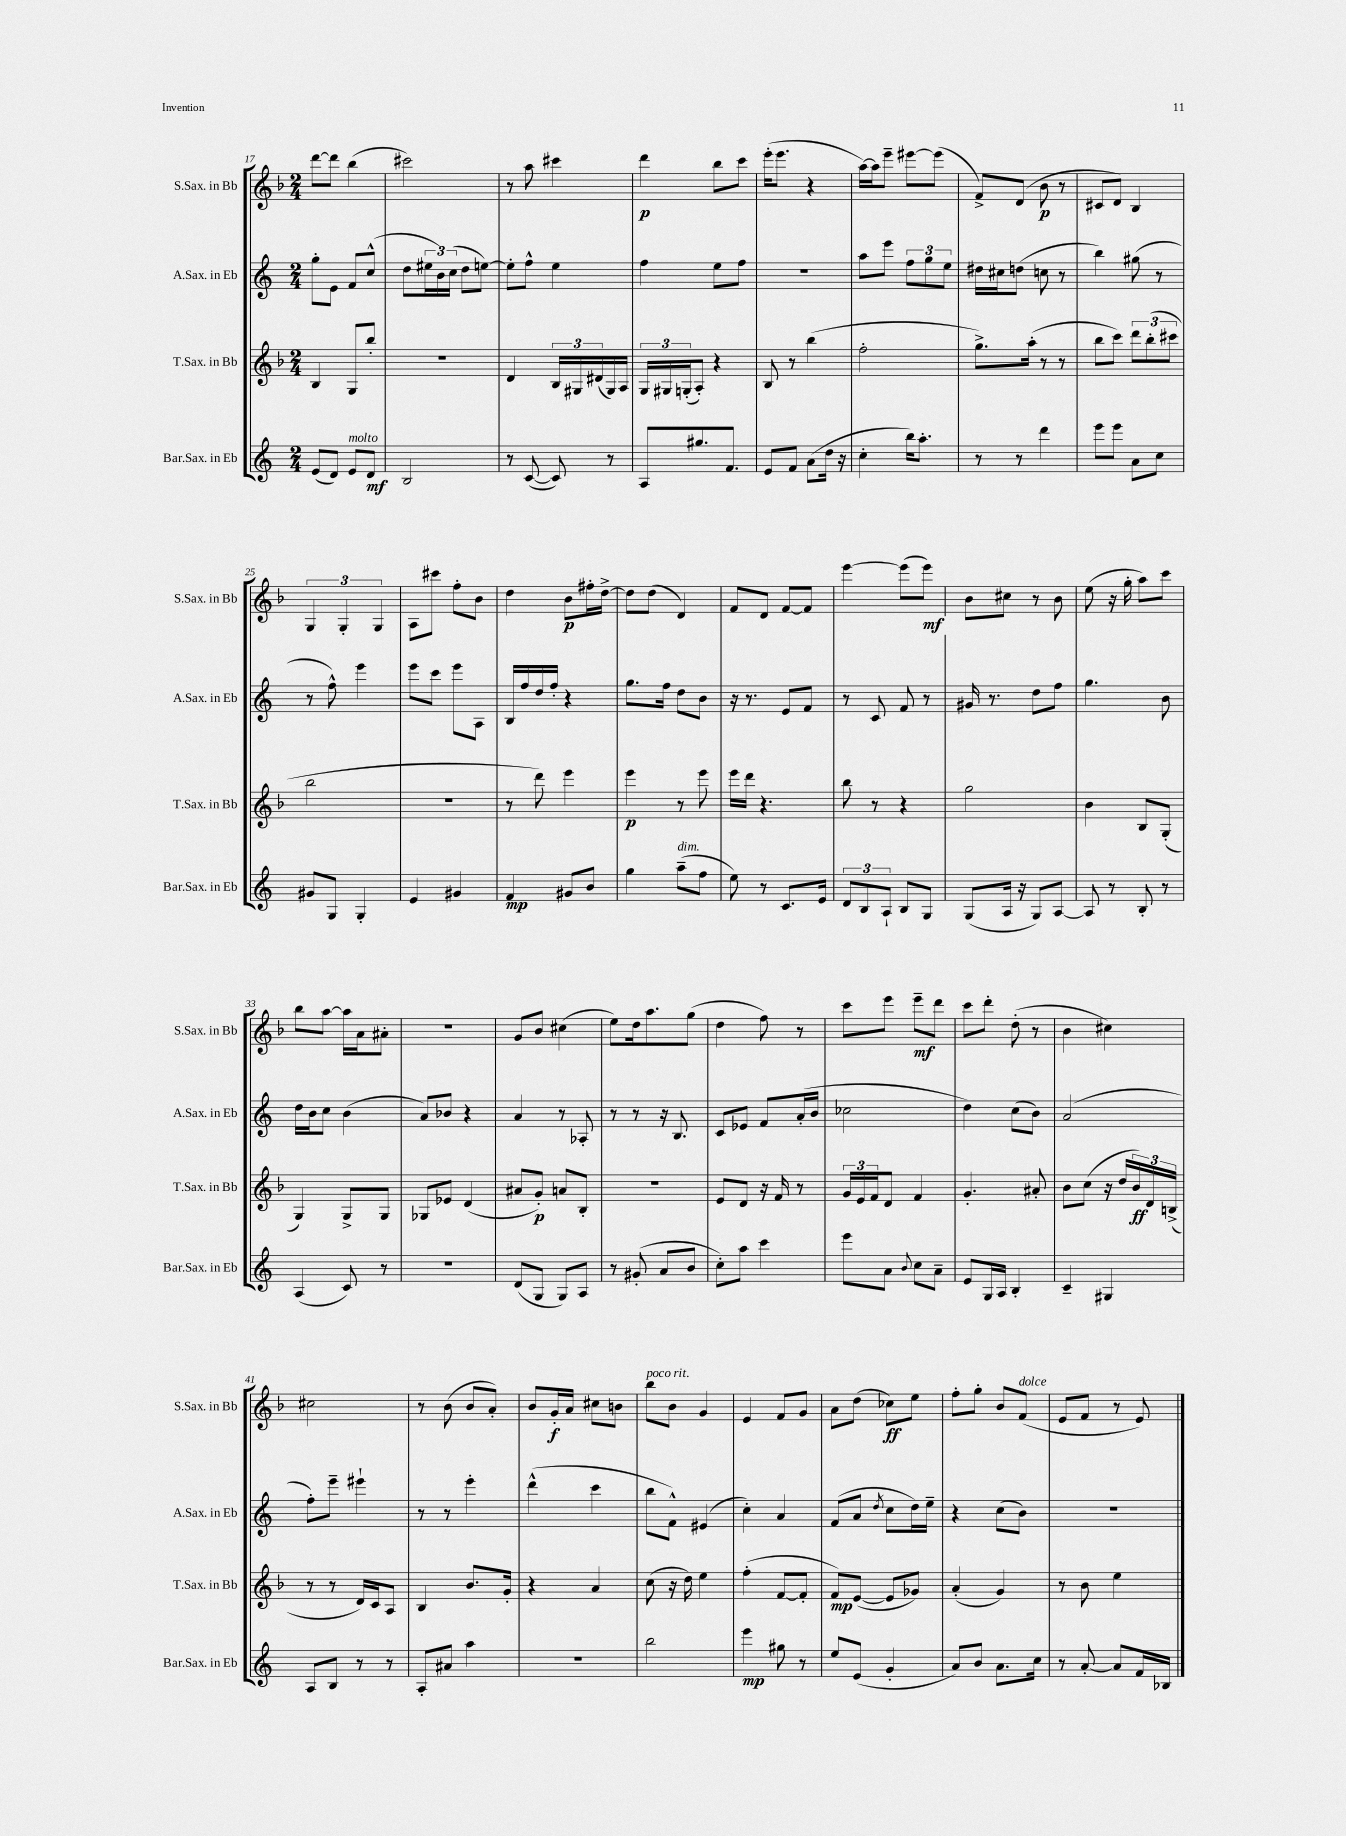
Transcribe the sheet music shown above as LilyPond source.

<<
\new StaffGroup <<
\new Staff = "s0" \with { instrumentName = "S.Sax. in Bb" shortInstrumentName = "S.Sax. in Bb" } {
    \clef treble \key f \major \numericTimeSignature \time 2/4
    d'''8~ d'''8 bes''4( |
    cis'''2) |
    r8 a''8 cis'''4 |
    d'''4\p bes''8 c'''8 |
    e'''16-.( e'''8. r4 |
    a''16~) a''16 e'''8-- eis'''8~ eis'''8( |
    f'8->) d'8( bes'8\p r8 |
    cis'8 d'8) bes4 |
    \tuplet 3/2 { g4 g4-. g4 } |
    a8 cis'''8 f''8-. bes'8 |
    d''4 bes'8\p fis''16-. d''16~-> |
    d''8 d''8( d'4) |
    f'8 d'8 f'8~ f'8 |
    e'''4~ e'''8( e'''8\mf) |
    bes'8 cis''8 r8 bes'8 |
    e''8( r16 g''16-. a''8) c'''8 |
    bes''8 a''8~ a''16 a'16 ais'8-. |
    r2 |
    g'8 bes'8 cis''4( |
    e''8) d''16 a''8. g''8( |
    d''4 f''8) r8 |
    c'''8 e'''8 e'''8--\mf d'''8 |
    c'''8 d'''8-. d''8-.( r8 |
    bes'4 cis''4) |
    cis''2 |
    r8 bes'8( bes'8 a'8-.) |
    bes'8 g'16-.\f a'16 cis''8 b'8 |
    bes''8^\markup { \italic "poco rit." } bes'8 g'4 |
    e'4 f'8 g'8 |
    a'8 d''8( ces''8\ff) e''8 |
    f''8-. g''8-. bes'8 f'8^\markup { \italic "dolce" }( |
    e'8 f'8 r8 e'8) \bar "|." |
}
\new Staff = "s1" \with { instrumentName = "A.Sax. in Eb" shortInstrumentName = "A.Sax. in Eb" } {
    \clef treble \key c \major \numericTimeSignature \time 2/4
    g''8-. e'8 f'8 c''8-^( |
    d''8 \tuplet 3/2 { eis''16 b'16) c''16( } d''8 e''8~) |
    e''8-. f''8-^ e''4 |
    f''4 e''8 f''8 |
    R2 |
    a''8 e'''8 \tuplet 3/2 { f''8 g''8 e''8 } |
    dis''16 cis''16 d''8( c''8 r8 |
    b''4) gis''8( r8 |
    r8 f''8-^) e'''4 |
    e'''8 c'''8 e'''8 a8 |
    b16 f''16 d''16 f''16-. r4 |
    g''8. f''16 d''8 b'8 |
    r16 r8. e'8 f'8 |
    r8 c'8 f'8 r8 |
    gis'16 r8. d''8 f''8 |
    g''4. b'8 |
    d''16 b'16 c''8 b'4( |
    a'8) bes'8 r4 |
    a'4 r8 aes8-. |
    r8 r8 r16 b8. |
    c'8 ees'8 f'8 a'16-.( b'16 |
    ces''2 |
    d''4) c''8( b'8) |
    a'2( |
    f''8-.) e'''8-- eis'''4-! |
    r8 r8 e'''4-. |
    d'''4-^( c'''4 |
    b''8 f'8-^) eis'4( |
    c''4-.) a'4 |
    f'8( a'8 \acciaccatura { d''8 } c''8 d''16) e''16-- |
    r4 c''8( b'8) |
    R2 \bar "|." |
}
\new Staff = "s2" \with { instrumentName = "T.Sax. in Bb" shortInstrumentName = "T.Sax. in Bb" } {
    \clef treble \key f \major \numericTimeSignature \time 2/4
    bes4 g8 bes''8-. |
    r2 |
    d'4 \tuplet 3/2 { bes16 gis16 dis'16( } gis16) a16 |
    \tuplet 3/2 { g16 gis16 g16-.( } a8-.) r4 |
    bes8 r8 bes''4( |
    f''2-. |
    g''8.->) a''16-.( r8 r8 |
    bes''8 c'''8) \tuplet 3/2 { d'''8 bes''8-.( cis'''8 } |
    bes''2 |
    R2 |
    r8 d'''8) e'''4 |
    e'''4\p r8 e'''8 |
    e'''16 d'''16 r4. |
    bes''8 r8 r4 |
    g''2 |
    bes'4 bes8 g8-.( |
    g4) g8-> g8 |
    ges8 ees'8 d'4( |
    ais'8 g'8-.\p) a'8 bes8-. |
    R2 |
    e'8 d'8 r16 f'16 r8 |
    \tuplet 3/2 { g'16 e'16 f'16 } d'8 f'4 |
    g'4.-. ais'8-. |
    bes'8 c''8( r16 d''16 \tuplet 3/2 { bes'16\ff) d'16 b16->( } |
    r8 r8 d'16) c'16 a8 |
    bes4 bes'8. g'16-. |
    r4 a'4 |
    c''8( r16 d''16) e''4 |
    f''4-.( f'8~ f'8-. |
    f'8\mp) e'8~( e'8 ges'8) |
    a'4-.( g'4) |
    r8 bes'8 e''4 \bar "|." |
}
\new Staff = "s3" \with { instrumentName = "Bar.Sax. in Eb" shortInstrumentName = "Bar.Sax. in Eb" } {
    \clef treble \key c \major \numericTimeSignature \time 2/4
    e'8( d'8) e'8^\markup { \italic "molto" } d'8\mf |
    b2 |
    r8 c'8~( c'8) r8 |
    a8 gis''8. f'8. |
    e'8 f'8 a'8( d''16 r16 |
    c''4-. b''16) a''8.-. |
    r8 r8 d'''4 |
    e'''8 e'''8 a'8 c''8 |
    gis'8 g8 g4-. |
    e'4 gis'4 |
    f'4\mp gis'8 b'8 |
    g''4 a''8--^\markup { \italic "dim." }( f''8 |
    e''8) r8 c'8. e'16 |
    \tuplet 3/2 { d'8 b8 a8-! } b8 g8 |
    g8( a16 r16 g8) a8~ |
    a8 r8 b8-. r8 |
    a4( c'8) r8 |
    R2 |
    d'8( g8 g8) a8 |
    r8 gis'8-.( a'8 b'8 |
    c''8-.) a''8 c'''4 |
    e'''8 a'8 \appoggiatura { b'8 } c''8 a'8-- |
    e'8 g16 a16 b4-. |
    c'4-- gis4 |
    a8 b8 r8 r8 |
    a8-. ais'8 a''4 |
    r2 |
    b''2 |
    e'''4\mp gis''8 r8 |
    e''8 e'8( g'4-. |
    a'8) b'8 a'8. c''16 |
    r8 a'8~-. a'8 f'16 bes16 \bar "|." |
}
>>
>>
\layout { \context { \Score currentBarNumber = #17 } }
